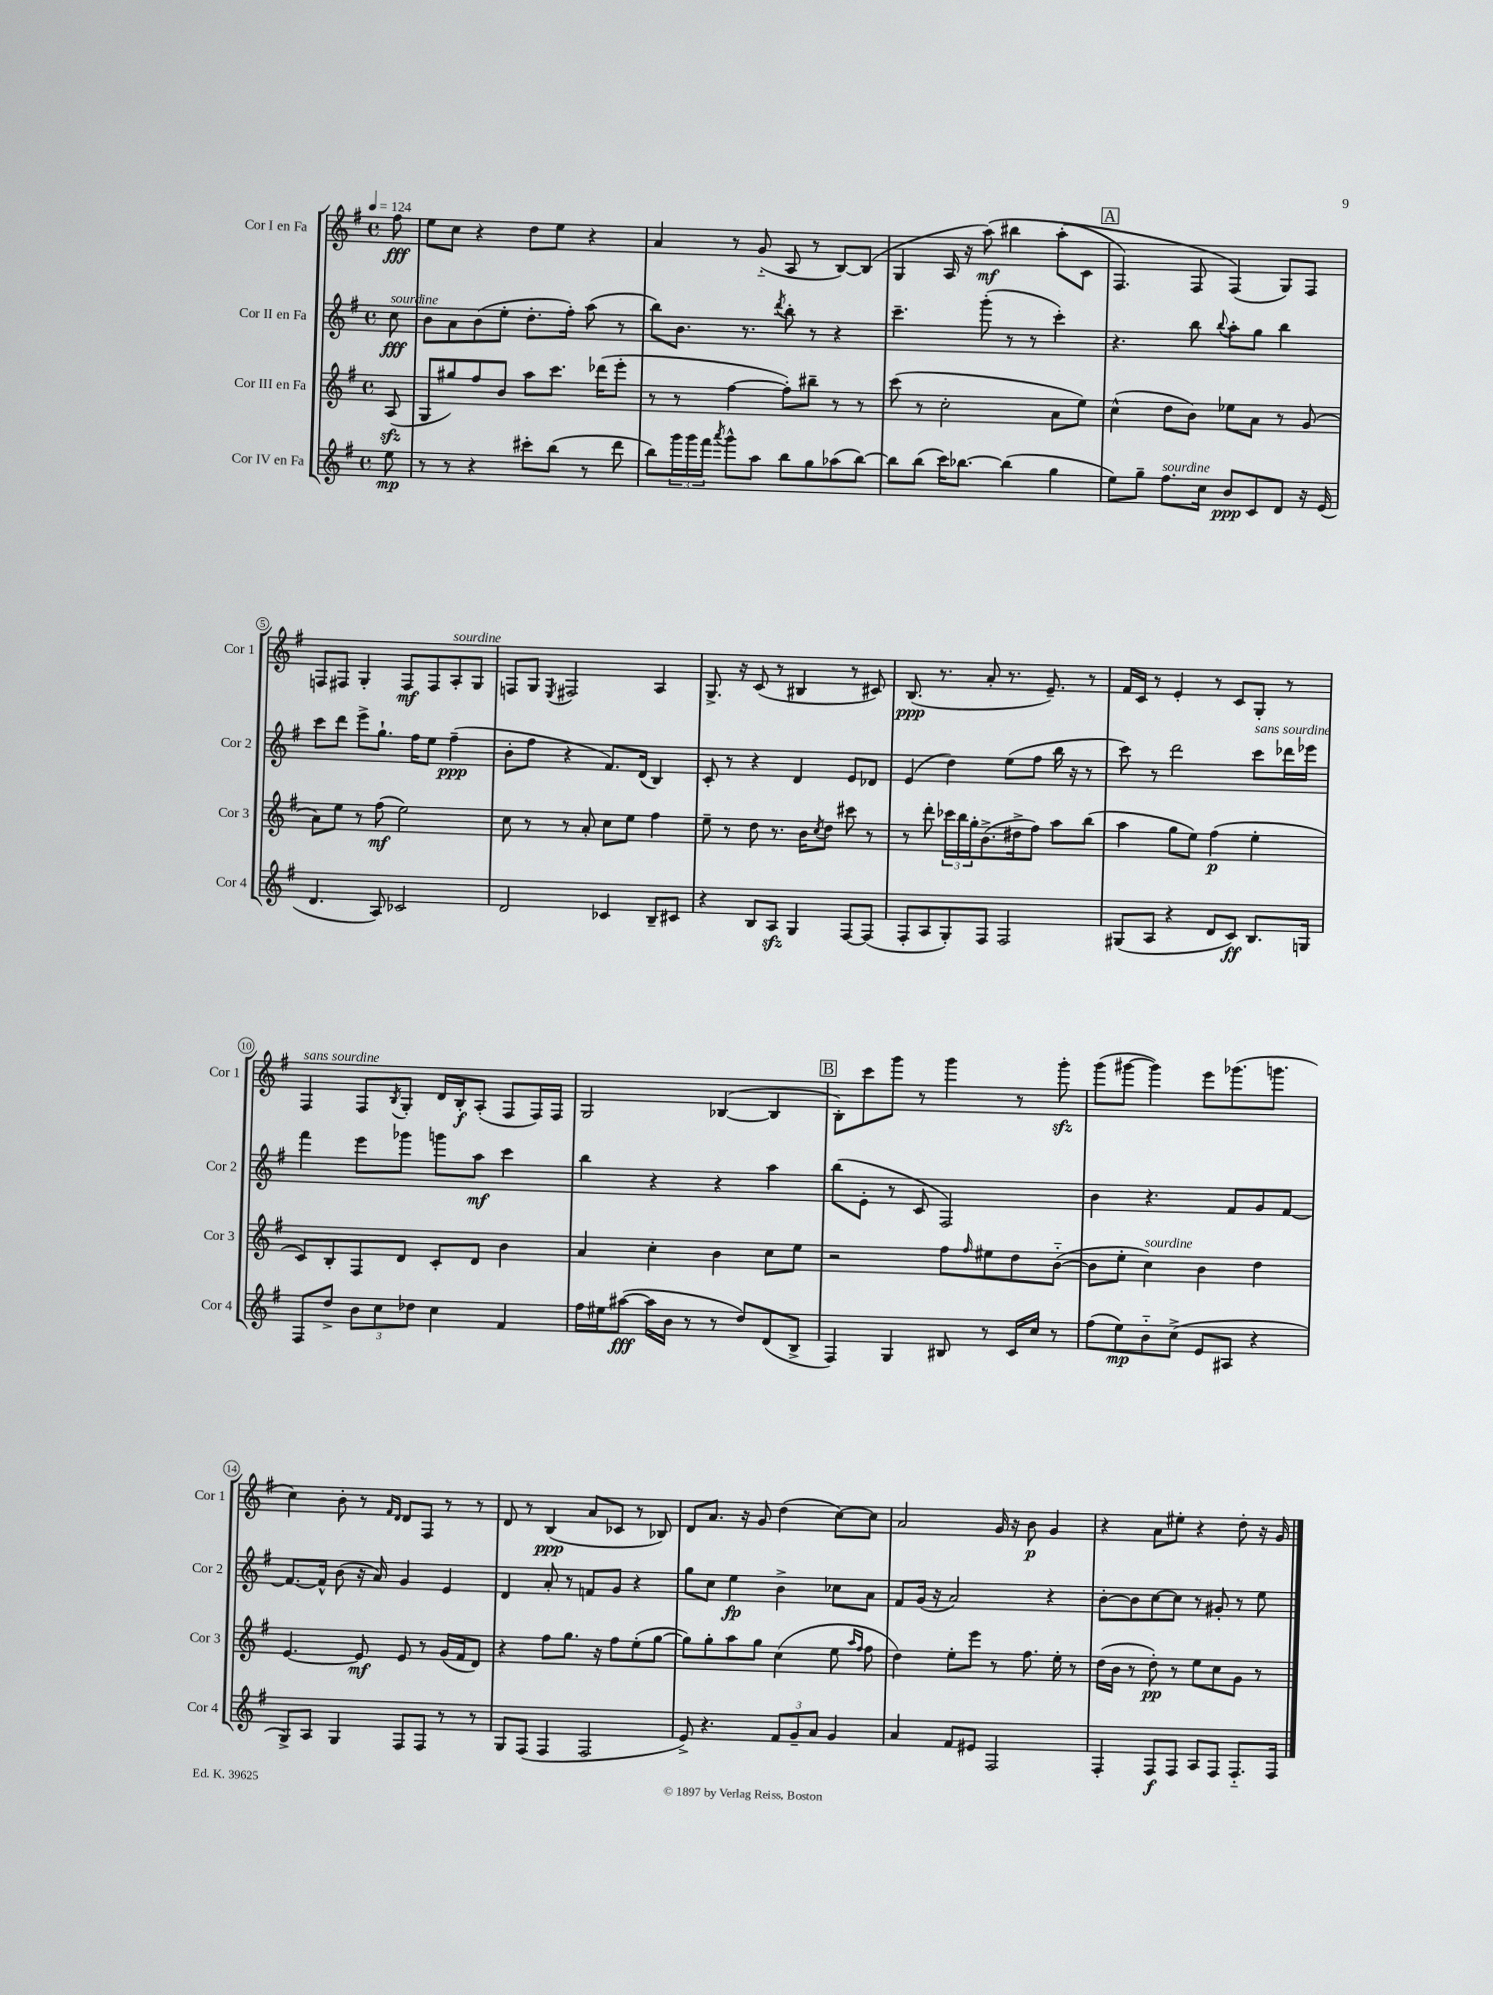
<<
\new StaffGroup <<
\new Staff = "s0" \with { instrumentName = "Cor I en Fa" shortInstrumentName = "Cor 1" } {
    \clef treble \key g \major \defaultTimeSignature \time 4/4 \partial 8 \tempo 4 = 124
    fis''8\fff |
    e''8 c''8 r4 d''8 e''8 r4 |
    a'4 r8 g'8-_( a8 r8 b8~) b8( |
    g4 a16 r16 a''8\mf)\( bis''4 a''8-.( c'8 |
    \mark \markup { \box "A" } fis4.) fis8 fis4(\) g8) fis8 |
    f8 fis8 g4-. fis8\mf fis8 a8-.^\markup { \italic "sourdine" } g8 |
    f8 g8 \acciaccatura { e8 } fis2 a4 |
    g8.-> r16 c'8( r8 bis4 r8 cis'8) |
    b8.\ppp( r8. a'8-. r8. e'8.--) r8 |
    fis'16 c'16 r8 e'4-. r8 c'8 g8-. r8 |
    fis4^\markup { \italic "sans sourdine" } fis8 \acciaccatura { b8 } g8-. d'16 b16-.\f a8-.( fis8 fis16) fis16 |
    g2 bes4~( bes4 |
    \mark \markup { \box "B" } b8-.) c'''8 g'''8 r8 g'''4 r8 g'''8-.\sfz |
    g'''8( gis'''8~ gis'''4) e'''8 ges'''8.( g'''8. |
    c''4) b'8-. r8 \grace { fis'16 d'16 } d'8 fis8 r8 r8 |
    d'8 r8 b4\ppp( a'8 ces'8 r8 bes8) |
    d'8 a'8. r16 g'8 d''4( c''8~) c''8 |
    a'2 g'16 r16 b'8\p g'4 |
    r4 a'8 eis''8-. r4 d''8-. r16 g'16 \bar "|." |
}
\new Staff = "s1" \with { instrumentName = "Cor II en Fa" shortInstrumentName = "Cor 2" } {
    \clef treble \key g \major \defaultTimeSignature \time 4/4 \partial 8
    c''8\fff^\markup { \italic "sourdine" } |
    b'8 a'8 b'8( e''8-. d''8.-. fis''16-.) a''8( r8 |
    b''8) b'8. r8. \acciaccatura { d'''8 } b''8-. r8 r4 |
    c'''4.-- g'''8-.( r8 r8 c'''4-.) |
    \mark \markup { \box "A" } r4. b''8 \appoggiatura { b''8 } a''8-. g''8 b''4 |
    c'''8 d'''8 e'''8-> g''8.-! fis''16 e''8 fis''4--\ppp( |
    b'8-. fis''8 r4 fis'8.) d'16( b4) |
    c'8-. r8 r4 d'4 e'8 des'8 |
    e'4( d''4) e''8( fis''8 b''16 r16 r8 |
    c'''8) r8 d'''2 c'''8^\markup { \italic "sans sourdine" } des'''16 ees'''16 |
    fis'''4 e'''8 ges'''8 g'''8 a''8\mf c'''4 |
    b''4 r4 r4 a''4 |
    \mark \markup { \box "B" } b''8( e'8-. r8 c'8 fis2) |
    b'4 r4. fis'8 g'8 fis'8~ |
    fis'8.~ fis'16-^ b'8( r16 a'16) g'4 e'4 |
    d'4 a'8-. r8 f'8 g'8 r4 |
    g''8 c''8 e''4\fp b'4-> ces''8 a'8 |
    fis'8 g'16( r16 a'2) r4 |
    b'8~-. b'8 c''8~ c''8 r8 gis'8-. r8 e''8 \bar "|." |
}
\new Staff = "s2" \with { instrumentName = "Cor III en Fa" shortInstrumentName = "Cor 3" } {
    \clef treble \key g \major \defaultTimeSignature \time 4/4 \partial 8
    a8\sfz( |
    g8 gis''8) fis''8 b'8 a''8 c'''8. des'''16( e'''8-. |
    r8 r8 fis''4~ fis''8-.) bis''8-- r8 r8 |
    c'''8( r8 c''2-. a'8 e''8) |
    \mark \markup { \box "A" } c''4-^( d''8 b'8) ees''8 a'8 r8 g'8( |
    a'8) e''8 r8 fis''8\mf( e''2) |
    c''8 r8 r8 a'8-. c''8 e''8 fis''4 |
    e''8-- r8 d''8 r8. b'16 \acciaccatura { c''8 } d''8 cis'''8 r8 |
    r8 d'''8-. \tuplet 3/2 { ces'''16 b''16 g''16-. } b'8.->( dis''16-> fis''8) a''8 b''8( |
    a''4 g''8 e''8) fis''4\p( e''4-. |
    c'8) b8-. fis8 d'8 c'8-. d'8 b'4 |
    a'4 c''4-. b'4 c''8 e''8 |
    \mark \markup { \box "B" } r2 fis''8 \grace { fis''16 } eis''8 d''8 b'8~-_( |
    b'8 e''8-. c''4^\markup { \italic "sourdine" }) b'4 d''4 |
    e'4.~ e'8\mf e'8 r8 g'16( fis'16 d'8) |
    r4 fis''8 g''8. r16 fis''8 e''8-.( g''8~ |
    g''8) g''8-. a''8 g''8 c''4( e''8 \grace { a''16 fis''16 } fis''8 |
    d''4) e''8-. e'''8 r8 fis''8. e''16-. r8 |
    d''16( b'16 r8 d''8-.\pp) r8 e''8 c''8 g'8 r8 \bar "|." |
}
\new Staff = "s3" \with { instrumentName = "Cor IV en Fa" shortInstrumentName = "Cor 4" } {
    \clef treble \key g \major \defaultTimeSignature \time 4/4 \partial 8
    e''8\mp |
    r8 r8 r4 cis'''8-. b''8( r8 d'''8 |
    b''8) \tuplet 3/2 { g'''16 g'''16 fis'''16 } \acciaccatura { a'''8 } g'''8-^ a''8 b''8 g''8 aes''8( b''8~) |
    b''8 b''8( c'''16) bes''8.~ bes''4( g''4 |
    \mark \markup { \box "A" } e''8) g''8-- fis''8.^\markup { \italic "sourdine" } c''16 b'8\ppp c'8 d'8 r16 e'16( |
    d'4. a8) ces'2 |
    d'2 ces'4 b8-- cis'8 |
    r4 b8 a8\sfz g4 fis8~ fis8( |
    fis8-. a8 g8-.) fis8 fis2 |
    gis8( a8 r4 d'8 c'8\ff) b8. g16 |
    fis8 d''8-> \tuplet 3/2 { b'8 c''8 des''8 } c''4 fis'4 |
    fis''16 eis''16 ais''8~\fff( ais''16 b'16 r8 r8 d''8) d'8( b8-> |
    \mark \markup { \box "B" } fis4) g4 bis8 r8 c'16 c''16 r8 |
    fis''8( e''8\mp) b'8-_ c''8->( e'8 ais8 r4 |
    g8->) a8 g4 fis8 fis8 r8 r8 |
    g8 fis8( fis4 fis2 |
    e'8->) r4. \tuplet 3/2 { fis'8 g'8-- a'8 } g'4 |
    a'4 fis'8 eis'8 fis2 |
    fis4-. fis8\f fis8 a8 fis8 fis8.-_ fis16 \bar "|." |
}
>>
>>
\layout { \context { \Score \override BarNumber.stencil = #(make-stencil-circler 0.1 0.3 ly:text-interface::print) } }
